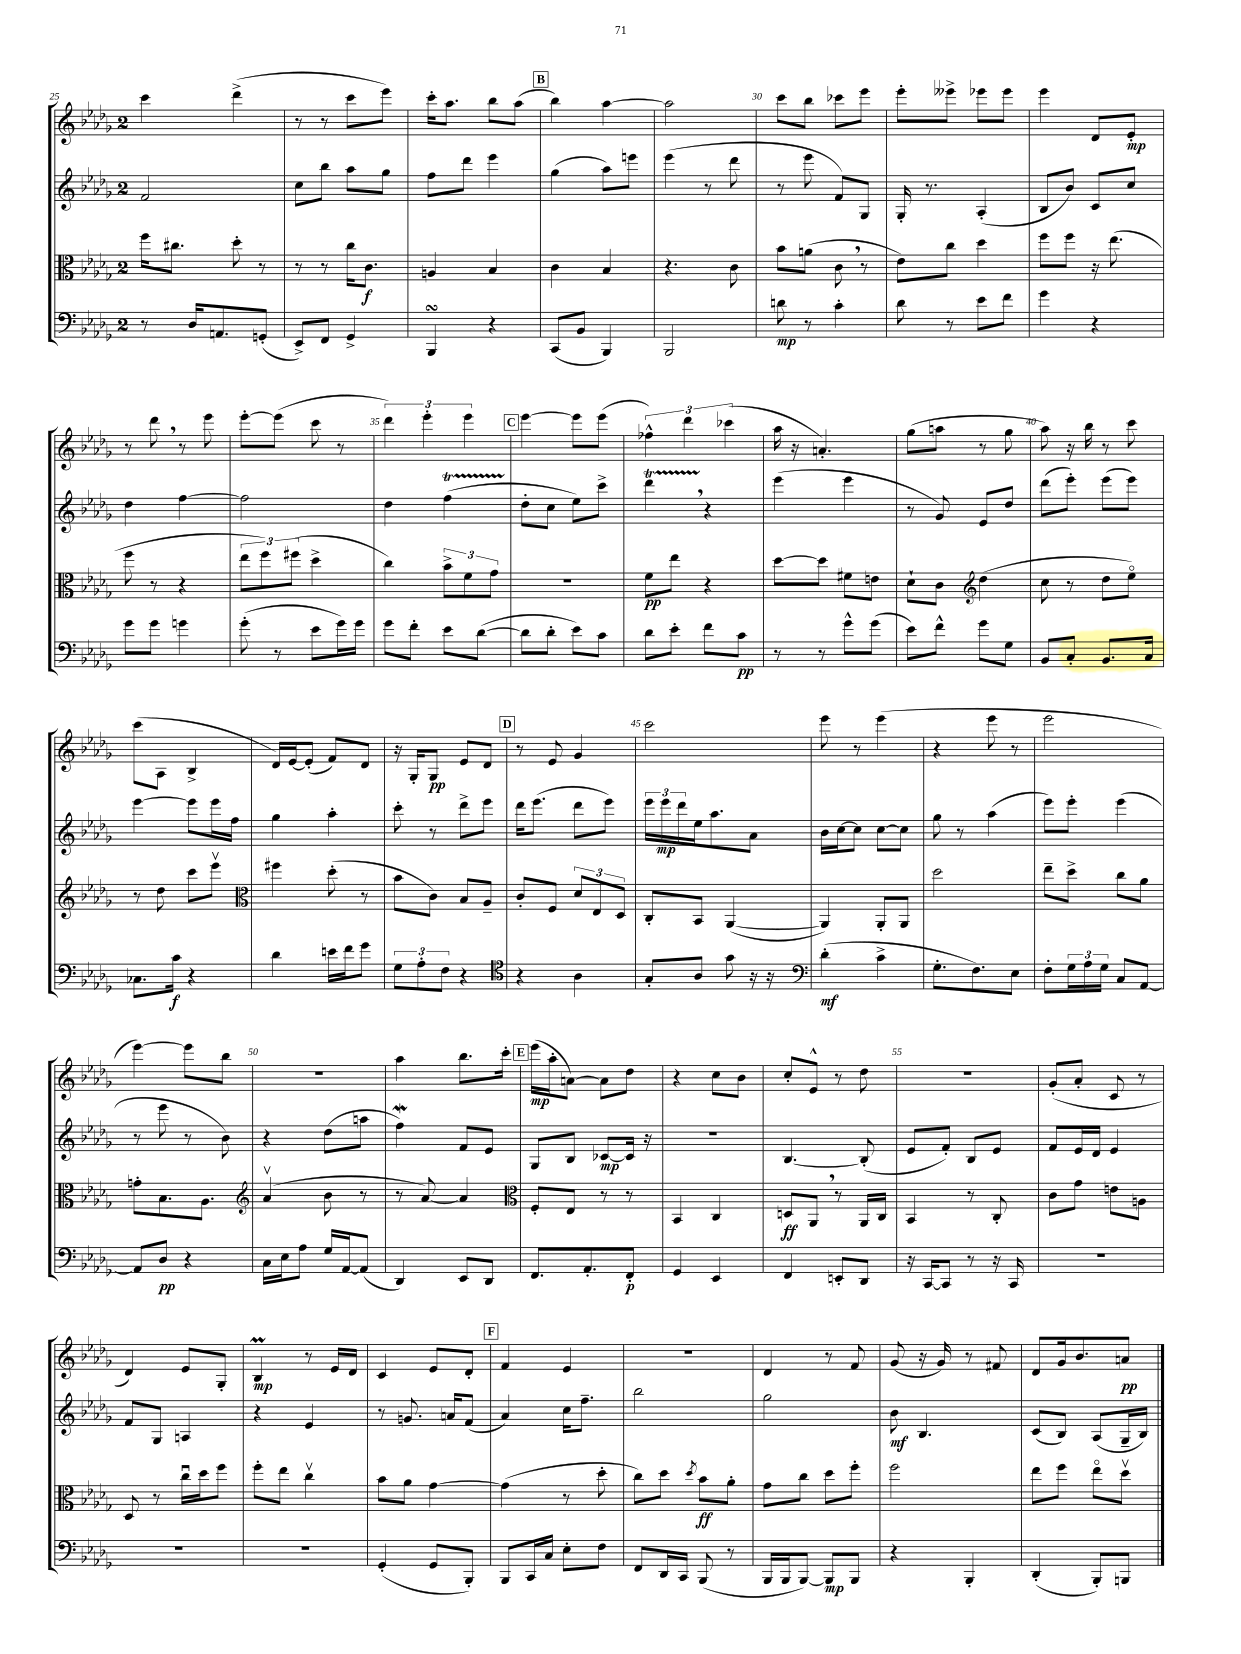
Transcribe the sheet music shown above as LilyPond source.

<<
\new StaffGroup <<
\new Staff = "s0" {
    \clef treble \key des \major \once \override Staff.TimeSignature.style = #'single-digit \time 2/4
    c'''4 des'''4->( |
    r8 r8 c'''8 ees'''8) |
    c'''16-. aes''8. bes''8 aes''8( |
    \mark \markup { \box "B" } bes''4) aes''4~ |
    aes''2 |
    c'''8 bes''8 ces'''8 ees'''8 |
    ees'''8-. eeses'''8-> ees'''8 ees'''8 |
    ees'''4 des'8 ees'8-.\mp |
    r8 des'''8 \breathe r8 ees'''8 |
    ees'''8~-. ees'''8( c'''8 r8 |
    \tuplet 3/2 { des'''4) ees'''4-. ees'''4 } |
    \mark \markup { \box "C" } ees'''4~ ees'''8 ees'''8( |
    \tuplet 3/2 { fes''4-^) des'''4 ces'''4( } |
    aes''16 r16 a'4.-.) |
    ges''8( a''8 r8 ges''8 |
    aes''8) r16 bes''16 r8 c'''8 |
    c'''8( aes8 bes4-> |
    des'16) ees'16~ ees'8-.( f'8) des'8 |
    r16 ges16-. ges8\pp ees'8 des'8 |
    \mark \markup { \box "D" } r8 ees'8 ges'4 |
    c'''2 |
    ees'''8 r8 ees'''4( |
    r4 ees'''8 r8 |
    ees'''2 |
    ees'''4~) ees'''8 bes''8 |
    R2 |
    aes''4 bes''8. c'''16-. |
    \mark \markup { \box "E" } ees'''16\mp( aes''16-. a'8~) a'8 des''8 |
    r4 c''8 bes'8 |
    c''8-. ees'8-^ r8 des''8 |
    R2 |
    ges'8-.( aes'8-. c'8 r8 |
    des'4) ees'8 ges8-. |
    bes4\prall\mp r8 ees'16 des'16 |
    c'4 ees'8 des'8-. |
    \mark \markup { \box "F" } f'4 ees'4 |
    R2 |
    des'4 r8 f'8 |
    ges'8( r16 ges'16) r8 fis'8 |
    des'8 ges'16 bes'8. a'8\pp \bar "|." |
}
\new Staff = "s1" {
    \clef treble \key des \major \once \override Staff.TimeSignature.style = #'single-digit \time 2/4
    f'2 |
    c''8 bes''8 aes''8 ges''8 |
    f''8 des'''8 ees'''4 |
    \mark \markup { \box "B" } ges''4( aes''8) e'''8 |
    ees'''4( r8 des'''8 |
    r8 ees'''8 f'8) ges8 |
    ges16-. r8. aes4-.( |
    bes8 bes'8) c'8 c''8 |
    des''4 f''4~ |
    f''2 |
    des''4 f''4\startTrillSpan( |
    \mark \markup { \box "C" } des''8-.\stopTrillSpan c''8 ees''8) c'''8-> |
    des'''4\startTrillSpan \breathe r4\stopTrillSpan |
    ees'''4( ees'''4 |
    r8 ges'8) ees'8 des''8 |
    des'''8( ees'''8-.) ees'''8( ees'''8) |
    ees'''4~ ees'''8 ees'''16 f''16 |
    ges''4 aes''4-. |
    c'''8-. r8 des'''8-> ees'''8 |
    \mark \markup { \box "D" } des'''16 ees'''8.( des'''8 ees'''8) |
    \tuplet 3/2 { ees'''16 ees'''16\mp des'''16 } ees''16 aes''8. aes'8 |
    bes'16 c''16~ c''8 c''8~ c''8 |
    ges''8 r8 aes''4( |
    ees'''8) ees'''8-. ees'''4( |
    r8 ees'''8 r8 bes'8) |
    r4 des''8( a''8 |
    f''4\mordent) f'8 ees'8 |
    \mark \markup { \box "E" } ges8 bes8 ces'8~\mp ces'16 r16 |
    R2 |
    bes4.~ bes8-.( |
    ees'8 f'8-.) bes8 ees'8 |
    f'8 ees'16 des'16 ees'4 |
    f'8 ges8 a4 |
    r4 ees'4 |
    r8 g'8. a'16 f'8( |
    \mark \markup { \box "F" } aes'4) c''16 f''8.-- |
    bes''2 |
    ges''2 |
    bes'8\mf bes4. |
    c'8( bes8) aes8( ges16-- bes16) \bar "|." |
}
\new Staff = "s2" {
    \clef alto \key des \major \once \override Staff.TimeSignature.style = #'single-digit \time 2/4
    f''16 cis''8. des''8-. r8 |
    r8 r8 c''16 c'8.\f |
    a4 bes4 |
    \mark \markup { \box "B" } c'4 bes4 |
    r4. c'8 |
    bes'8 a'8( c'8 \breathe r8 |
    ees'8) c''8 des''4 |
    f''8 f''8 r16 ees''8.( |
    f''8 r8 r4 |
    \tuplet 3/2 { ees''8 f''8) fis''8( } des''4-> |
    c''4) \tuplet 3/2 { bes'8-> f'8 ges'8 } |
    \mark \markup { \box "C" } r2 |
    f'8\pp ees''8 r4 |
    des''8~ des''8 fis'8 e'8 |
    des'8-! c'8 \clef treble des''4( |
    c''8 r8 des''8 ees''8\flageolet) |
    r8 des''8 c'''8 ees'''8\upbow |
    \clef alto fis''4 des''8-.( r8 |
    bes'8 c'8) bes8 aes8-- |
    \mark \markup { \box "D" } c'8-. f8 \tuplet 3/2 { des'8 ees8 des8 } |
    c8-. bes,8 aes,4~( |
    aes,4) aes,8-. aes,8 |
    des''2 |
    ees''8-- des''8-> c''8 aes'8 |
    g'8-. bes8. aes8. |
    \clef treble aes'4\upbow( bes'8 r8 |
    r8 aes'8~) aes'4 |
    \mark \markup { \box "E" } \clef alto f8-. ees8 r8 r8 |
    bes,4 c4 |
    d8\ff aes,8 \breathe r8 aes,16 c16 |
    bes,4 r8 c8-. |
    c'8 ges'8 e'8 a8 |
    des8 r8 c''16\downbow des''16 f''8 |
    f''8-. ees''8 c''4\upbow |
    bes'8 aes'8 ges'4~ |
    \mark \markup { \box "F" } ges'4( r8 des''8-. |
    c''8) des''8 \acciaccatura { des''8 } bes'8\ff aes'8-. |
    ges'8 c''8 des''8 f''8-. |
    f''2 |
    ees''8 f''8 ees''8\flageolet des''8\upbow \bar "|." |
}
\new Staff = "s3" {
    \clef bass \key des \major \once \override Staff.TimeSignature.style = #'single-digit \time 2/4
    r8 des16 a,8. g,8-.( |
    ees,8->) f,8 ges,4-> |
    bes,,4\turn r4 |
    \mark \markup { \box "B" } c,8( bes,8 bes,,4) |
    bes,,2 |
    d'8\mp r8 c'4-. |
    des'8 r8 ees'8 f'8 |
    ges'4 r4 |
    ges'8 ges'8 g'4 |
    ges'8-.( r8 ees'8 ges'16) ges'16 |
    ges'8 f'8-. ees'8 des'8~( |
    \mark \markup { \box "C" } des'8 des'8-. ees'8) c'8 |
    des'8 ees'8-. f'8 c'8\pp |
    r8 r8 ges'8-^ ges'8( |
    ees'8) f'8-^ ges'8 ges8 |
    bes,8 c8-. bes,8. c16 |
    ces8. c'16\f r4 |
    des'4 e'16 f'16 ges'8 |
    \tuplet 3/2 { ges8 aes8-. f8 } r4 |
    \mark \markup { \box "D" } \clef tenor r4 aes4 |
    ges8-. aes8 ges'8 r16 r16 |
    \clef bass des'4-.\mf( c'4-> |
    ges8.-. f8.) ees8 |
    f8-. \tuplet 3/2 { ges16 aes16 ges16 } c8 aes,8~ |
    aes,8 des8\pp r4 |
    c16 ees16 aes8 ges16 aes,16~ aes,8( |
    des,4) ees,8 des,8 |
    \mark \markup { \box "E" } f,8. aes,8.-. f,8-.\p |
    ges,4 ees,4 |
    f,4 e,8-. des,8 |
    r16 c,16~ c,8 r8 r16 c,16 |
    R2 |
    R2 |
    R2 |
    ges,4-.( ges,8 bes,,8-.) |
    \mark \markup { \box "F" } bes,,8 c,16 c16 ees8-. f8 |
    f,8 des,16 c,16 bes,,8( r8 |
    bes,,16 bes,,16 bes,,8~) bes,,8\mp bes,,8 |
    r4 bes,,4-. |
    des,4-.( bes,,8-.) b,,8 \bar "|." |
}
>>
>>
\layout { \context { \Score currentBarNumber = #25 \override BarNumber.break-visibility = ##(#f #t #t) barNumberVisibility = #(every-nth-bar-number-visible 5) } }
